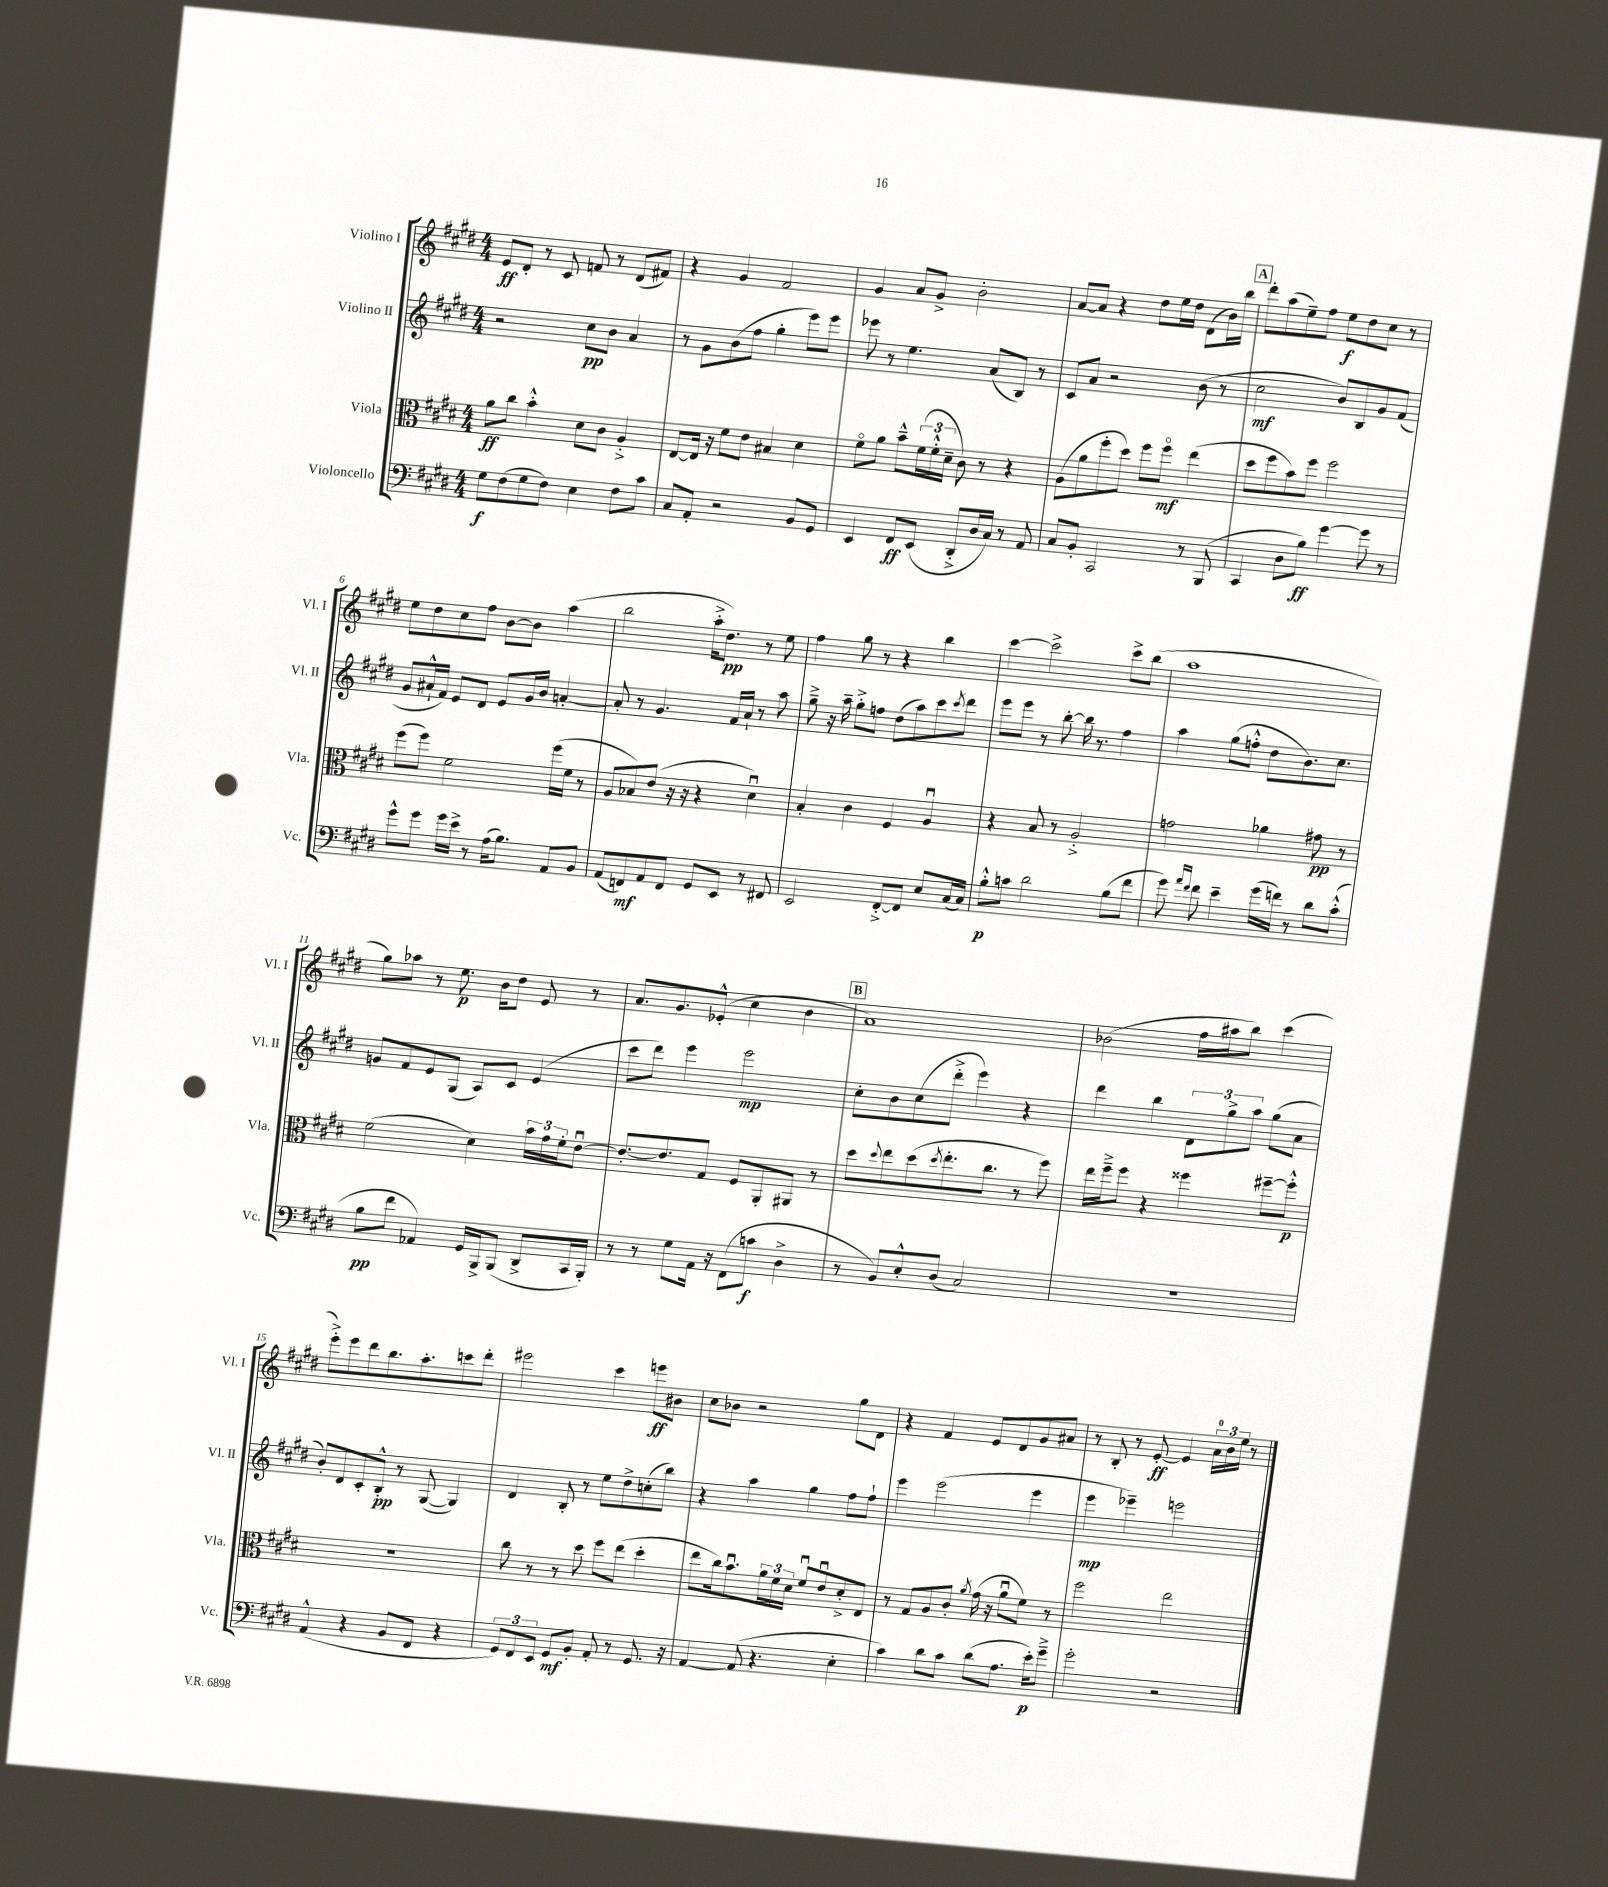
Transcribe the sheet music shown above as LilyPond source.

<<
\new StaffGroup <<
\new Staff = "s0" \with { instrumentName = "Violino I" shortInstrumentName = "Vl. I" } {
    \clef treble \key e \major \numericTimeSignature \time 4/4
    e'8\ff dis'8-. r8 cis'8 f'8 r8 dis'8( fis'8) |
    r4 gis'4 fis'2 |
    gis'4 a'8 gis'8-> b'2-. |
    a'8~ a'8 r4 dis''8 e''16 dis''16 dis'8( b'16) b''16 |
    \mark \markup { \box "A" } dis'''8-. a''8( e''8--) fis''8 e''8\f dis''8 cis''8 r8 |
    e''8 dis''8 cis''8 fis''8 b'8~ b'8 a''4( |
    b''2 a''16-.-> dis''8.\pp) r8 e''8 |
    fis''4 gis''8 r8 r4 b''4 |
    cis'''4~ cis'''2-> cis'''8-> b''8( |
    a''1 |
    gis''8) aes''8 r8 e''8.\p b'16 dis''8 e'8 r8 |
    a'8. gis'8. ees'8-.-^( cis''4 b'4 |
    \mark \markup { \box "B" } a'1) |
    bes'2( fis''16 ais''16 b''8) cis'''4( |
    e'''8-.->) e'''8 dis'''8 b''8. a''8.-. c'''8 dis'''8-. |
    eis'''2 cis'''4 e'''8\ff bis'8 |
    cis''8 bes'8 r2 gis''8 dis'8 |
    r4 fis'4 e'8 dis'8 gis'8 ais'8 |
    r8 b8-. r8 e'8~-.\ff e'4 \tuplet 3/2 { a'16-0 b'16 e''16 } r8 \bar "|." |
}
\new Staff = "s1" \with { instrumentName = "Violino II" shortInstrumentName = "Vl. II" } {
    \clef treble \key e \major \numericTimeSignature \time 4/4
    r2 cis''8\pp b'8 a'4 |
    r8 gis'8 b'8( fis''8 gis''4-. e'''8) e'''8 |
    ees'''8 r8 e''4. a'8( b8) r8 |
    cis'8 a'8 r2 b'8( r8 |
    \mark \markup { \box "A" } cis''2\mf b'8) b8 gis'8 fis'8( |
    gis'8 ais'16-!-^ fis'16) e'8 dis'8 e'8 gis'16 b'16 a'4~-. |
    a'8-. r8 gis'4. fis'16 a'16-! r8 a''8 |
    gis''8---> r16 a''16-- gis''8-.-> f''8 dis''8( a''8) cis'''8 \acciaccatura { cis'''8 } dis'''8 |
    e'''8 e'''8 r8 b''8~-. b''16 r8. fis''4 |
    a''4 gis''8( f''8-.-^ dis''8 b'8.) cis''8. |
    g'8 fis'8 e'8 gis8( a8) cis'8 e'4( |
    cis'''8 dis'''8) e'''4 e'''2\mp |
    \mark \markup { \box "B" } cis''8-. b'8 cis''8( dis'''8-.-> e'''4) r4 |
    dis'''4 b''4 \tuplet 3/2 { dis'8 gis''8-> a''8 } gis''8( a'8 |
    b'8-.) dis'8 cis'8-. b8-.-^\pp r8 gis8~( gis4) |
    dis'4 b8-. r8 e''8 dis''8-> c''8-.( b''8) |
    r4 a''4 gis''4 fis''8 fis''8-! |
    e'''4 e'''2( e'''4 |
    e'''4\mp ees'''4--) e'''2 \bar "|." |
}
\new Staff = "s2" \with { instrumentName = "Viola" shortInstrumentName = "Vla." } {
    \clef alto \key e \major \numericTimeSignature \time 4/4
    a'8\ff cis''8 b'4-.-^ dis'8 cis'8 a4-.-> |
    e8~ e16 r16 fis'8 e'8 bis4 dis'4 |
    fis'8\flageolet a'8 b'8---^ \tuplet 3/2 { fis'16( fis'16-.-^ dis'16-- } cis'8) r8 r4 |
    a8( a'8 fis''8-. dis''8) fis''8 fis''8\flageolet\mf e''4( |
    \mark \markup { \box "A" } dis''8 fis''8 b'8) fis''8 fis''2 |
    fis''8( fis''8) fis'2 fis''16( fis'16 r8 |
    a8 bes8) e'8( r16 r16 r4 dis'4\downbow) |
    b4-. cis'4 fis4 a4\downbow |
    r4 b8 r8 a2-.-> |
    g'2 aes'4 gis'8\pp r8 |
    fis'2( dis'4) \tuplet 3/2 { b'16 gis'16 fis'16-. } e'8~\downbow |
    e'8.~-. e'8. gis8 fis8 a,8-. ais,8 r8 |
    \mark \markup { \box "B" } dis''8 \appoggiatura { dis''8 } e''8 dis''8( \acciaccatura { dis''8 } e''8.-. cis''8. r8 fis''8) |
    e''16 fis''16---> fis''8 r4 fisis''4 fis''8~-- fis''8-.-^\p |
    r1 |
    cis''8 r8 r8 dis''8 fis''8 e''8( dis''4-. |
    e''8 cis''16) b'8.\downbow \tuplet 3/2 { a'16 fis'16 dis'16 } fis'8\downbow e'8\downbow dis'8-.-> e8 |
    r8 gis8 a8 cis'8-. \acciaccatura { a'8 } gis'16( r16 a'8\downbow fis'8) r8 |
    fis''2 e''2 \bar "|." |
}
\new Staff = "s3" \with { instrumentName = "Violoncello" shortInstrumentName = "Vc." } {
    \clef bass \key e \major \numericTimeSignature \time 4/4
    gis8\f fis8( gis8 fis8) e4 fis8 cis'8 |
    cis8 a,8-. r2 b,8 gis,8 |
    e,4 fis,8\ff e,8( dis,8-.-> dis16 cis16) r8 a,8 |
    cis8 b,8-. cis,2 r8 b,,8( |
    \mark \markup { \box "A" } cis,4 dis8 b8\ff) gis'4~ gis'8 r8 |
    gis'8-^ gis'8 gis'16 e'16-> r8 a16( b8.) a,8 b,8 |
    a,8( f,8\mf) a,8 f,8 gis,8 e,8 r8 fis,8 |
    e,2 fis,8~-.-> fis,8 e8 cis16( cis16) |
    b8-.-^\p c'8 dis'2 b8( fis'8 |
    gis'8) \grace { a'16 fis'16 } fis'8 e'4-- gis'16( f'16) r8 dis'8 cis'8-.-^( |
    b8\pp fis'8 aes,4) gis,16 b,,16-> b,,8( dis,8-> cis,16 b,,16-.) |
    r8 r8 gis8 a,16 r16 fis,8( c'8\f dis4-> |
    \mark \markup { \box "B" } r8 b,8) e8-.-^ dis8( cis2) |
    R1 |
    a,4-^( r4 b,8 fis,8 r4 |
    \tuplet 3/2 { gis,8) fis,8 e,8 } gis,8\mf b,8-. a,8-. r8 gis,8. r16 |
    a,4~ a,8( r4. e4-. |
    cis'4) dis'8 cis'8 dis'8( a8. e'16-.\p) gis'8---> |
    gis'2-. r2 \bar "|." |
}
>>
>>
